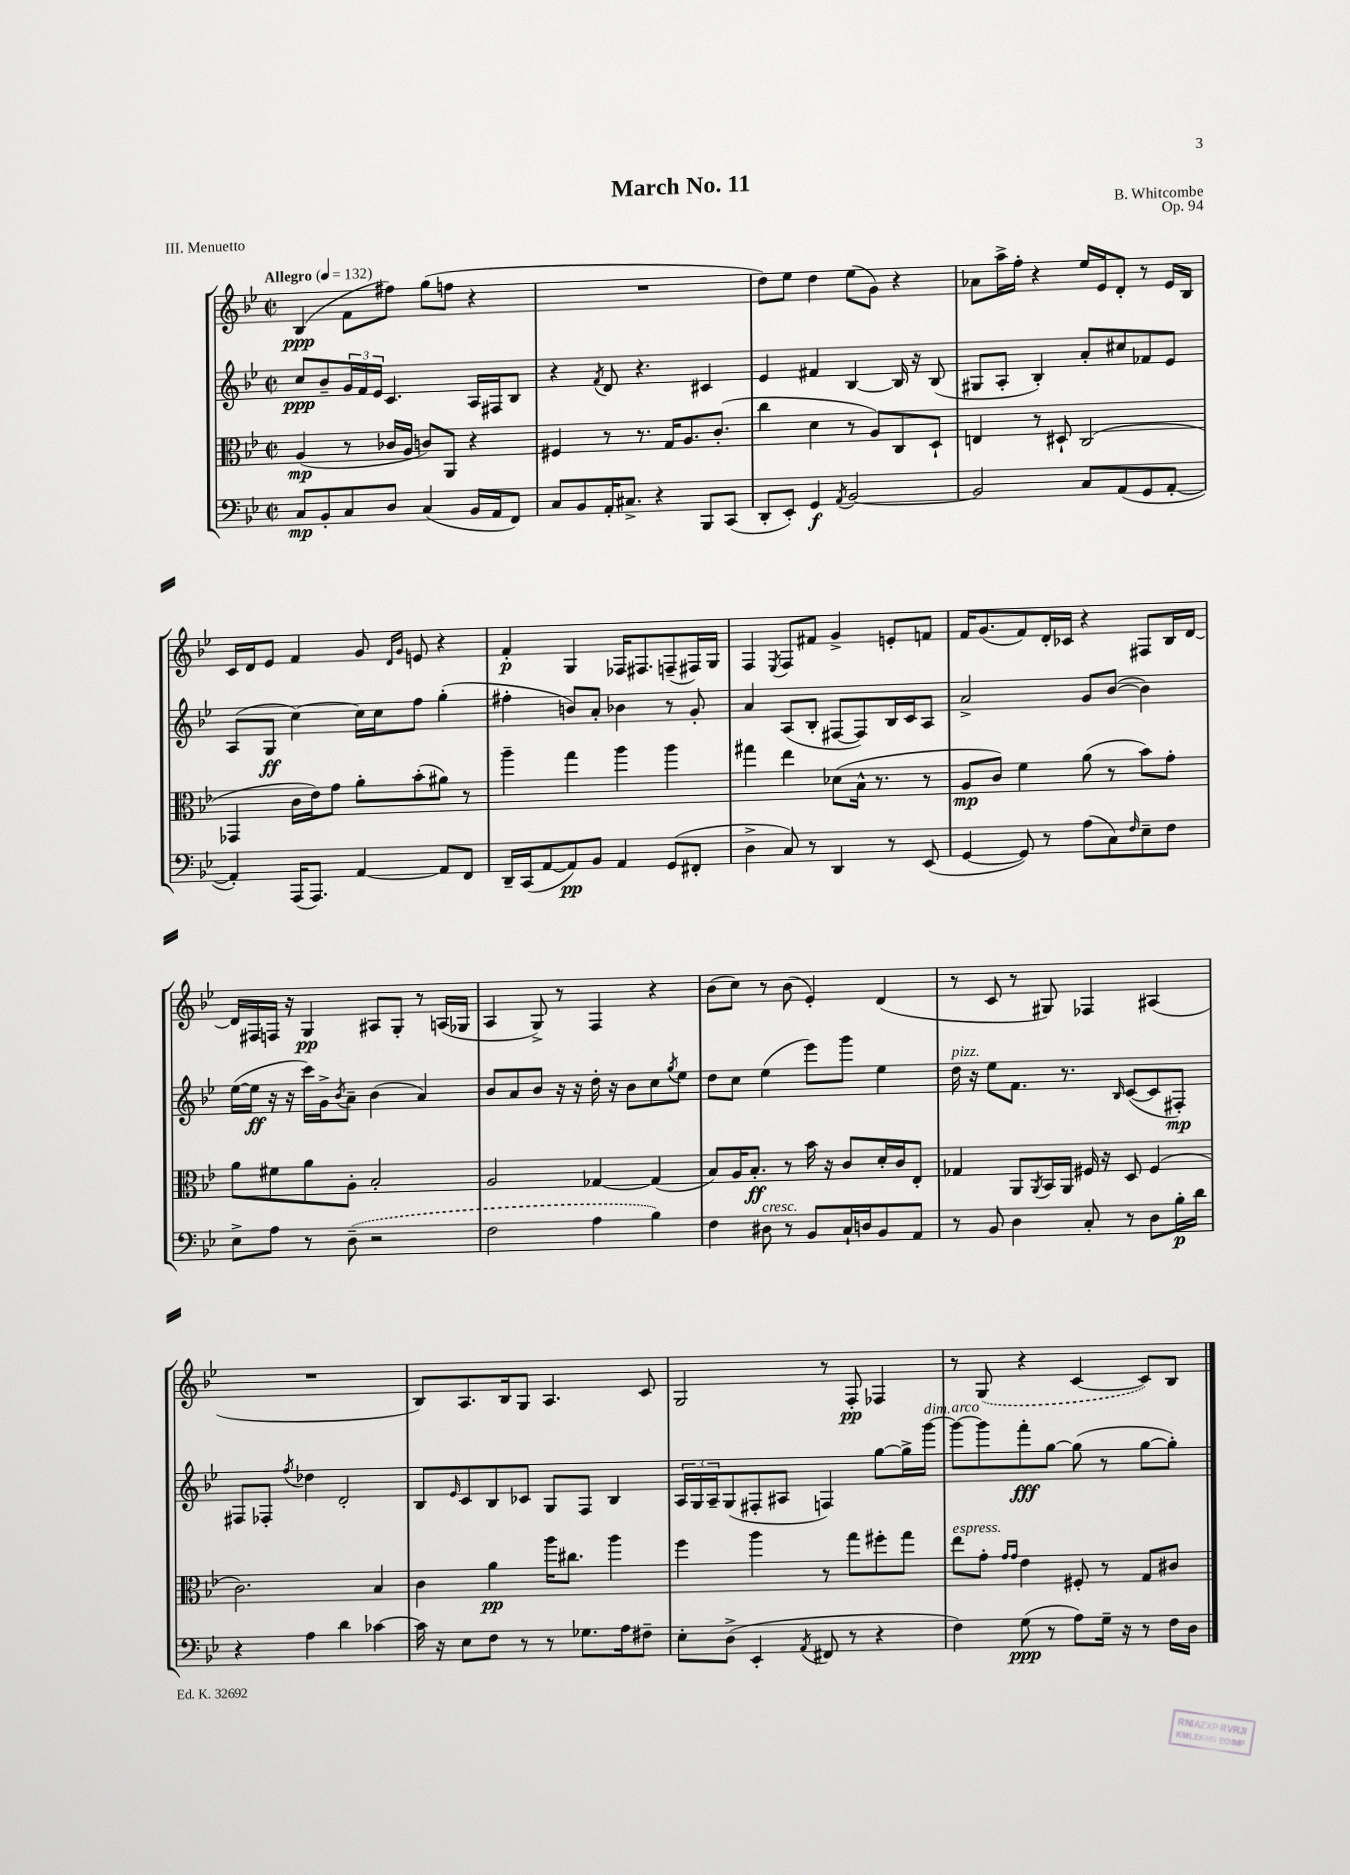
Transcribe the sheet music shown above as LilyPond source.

\header { title = "March No. 11" composer = "B. Whitcombe" opus = "Op. 94" piece = "III. Menuetto" }
<<
\new StaffGroup <<
\new Staff = "s0" {
    \clef treble \key bes \major \defaultTimeSignature \time 2/2 \tempo "Allegro" 4 = 132
    bes4\ppp( f'8 fis''8) g''8( f''8 r4 |
    R1 |
    d''8) ees''8 d''4 ees''8( g'8) r4 |
    aes'8 a''16-> f''16-. r4 ees''16 ees'16 d'8-. r8 ees'16 bes16 |
    c'16 d'16 ees'8 f'4 g'8 \grace { d'16 g'16 } e'8 r4 |
    f'4-.\p g4 fes16 fis8. f8--( fis16) g16 |
    f4 \acciaccatura { ees8 } f8 fis'8 g'4-> e'8-. f'8 |
    f'16 g'8.( f'8) d'16-. ces'16 r4 fis8 bes16 d'16~ |
    d'16 fis16 f16 r16 g4\pp ais8 g8-. r8 a16( ges16 |
    a4 g8->) r8 f4 r4 |
    bes'8( c''8) r8 bes'8( ees'4-.) d'4( |
    r8 c'8 r8 gis8) fes4 ais4( |
    R1 |
    bes8) a8. bes16 g8 a4. c'8 |
    g2 r8 f8-.\pp fes4 |
    r8 \once \slurDashed g8( r4 c'4~ c'8) bes8 \bar "|." |
}
\new Staff = "s1" {
    \clef treble \key bes \major \defaultTimeSignature \time 2/2
    c''8\ppp bes'8-- \tuplet 3/2 { g'16 f'16 ees'16 } c'4. a16 fis16 bes8 |
    r4 \acciaccatura { f'8 } d'8 r4. cis'4 |
    ees'4 fis'4 bes4~ bes16 r16 bes8( |
    gis8 a8-. bes4-.) a'8-. cis''8 fes'8 ees'8 |
    a8( g8\ff c''4~) c''16 c''16 f''8 g''4-.( |
    fis''4-. b'8) a'8-. bes'4 r8 g'8-. |
    a'4 a8( bes8-. fis8~ fis8) bes16 c'16 a8 |
    a'2-> g'8 bes'8~( bes'4) |
    ees''16~( ees''16\ff r16 r16 c'''16) g'16-> \acciaccatura { bes'8 } a'8-- bes'4( a'4) |
    bes'8 a'8 bes'8 r16 r16 d''16-. r16 bes'8 c''8 \acciaccatura { g''8 } ees''8 |
    d''8 c''8 ees''4( ees'''8) g'''8 ees''4 |
    d''16^\markup { \italic "pizz." } r16 ees''8 f'8. r8. \grace { bes16 } c'8~( c'8 fis8-.\mp) |
    fis8 fes8-. \acciaccatura { f''8 } des''4 d'2-. |
    bes8 \grace { ees'16 } c'8 bes8 ces'8 g8 f8 bes4 |
    \tuplet 3/2 { a16 g16 a16-- } g8( fis8-. ais8 f4) g''8~ g''16-> g'''16~^\markup { \italic "dim." } |
    g'''8~^\markup { \italic "arco" } g'''8 f'''8-.\fff g''8~ g''8( r8 g''8~ g''8-.) \bar "|." |
}
\new Staff = "s2" {
    \clef alto \key bes \major \defaultTimeSignature \time 2/2
    a4\mp( r8 ces'16 a16 c'8) a,8 r4 |
    fis4 r8 r8. g16 a8. c'8.-.( |
    c''4 d'4 r8 a8) c8 d8-! |
    e4 r8 dis8-! c2( |
    ges,4 c'16 ees'16) g'8 a'8-. bes'8-.( ais'8) r8 |
    a''4-- g''4 a''4 a''4 |
    gis''4 ees''4 des'8( bes16-^ r8. r8 |
    a8\mp c'8) f'4 a'8( r8 bes'8) g'8-. |
    a'8 fis'8 a'8 a8-. bes2-. |
    a2 ges4~ ges4( |
    bes8) a16 bes8.-.\ff r8 bes'16 r16 c'8 d'16-. c'16 ees8-. |
    ges4 a,8 \acciaccatura { a,8 } bes,16 a,16 fis16 r16 d8 fis4( |
    c'2.) bes4 |
    c'4 a'4\pp a''16 cis''8. a''4 |
    f''4 a''4 r8 g''8 fis''8-. g''8 |
    ees''8^\markup { \italic "espress." } g'8-. \grace { g'16 g'16 } ees'4 fis8-. r8 g8 cis'8 \bar "|." |
}
\new Staff = "s3" {
    \clef bass \key bes \major \defaultTimeSignature \time 2/2
    c8\mp bes,8-. c8 d8 c4( bes,16 a,16 f,8) |
    c8 bes,8 a,16-. cis8.-> r4 bes,,8 c,8( |
    d,8-. ees,8-.) g,4\f \acciaccatura { a,8 } bes,2~ |
    bes,2 c8 a,8( g,8 a,8~-. |
    a,4-.) a,,16( a,,8.) a,4~ a,8 f,8 |
    d,16-- c,16( a,8~ a,8\pp) bes,8 a,4 g,8( fis,8-. |
    d4-> c8) r8 d,4 r8 ees,8( |
    g,4~ g,8) r8 a8( c8) \grace { f16 } ees8-- f8 |
    ees8-> a8 r8 \once \slurDashed d8--( r2 |
    f2 a4 bes4) |
    f4 dis8^\markup { \italic "cresc." } r8 bes,8 c16-! d16 bes,8 a,8 |
    r8 bes,8 d4 c8-. r8 d8 bes16-.\p d'16 |
    r4 a4 d'4 ces'4~ |
    ces'16 r16 ees8 f8 r8 r8 ges8. a16 fis8-- |
    ees8-. d8->( ees,4-. \acciaccatura { a,8 } fis,8 r8 r4 |
    f4) g8\ppp( r8 a8) g16-- r16 r8 f16 d16 \bar "|." |
}
>>
>>
\layout { \context { \Score \remove "Bar_number_engraver" } }
